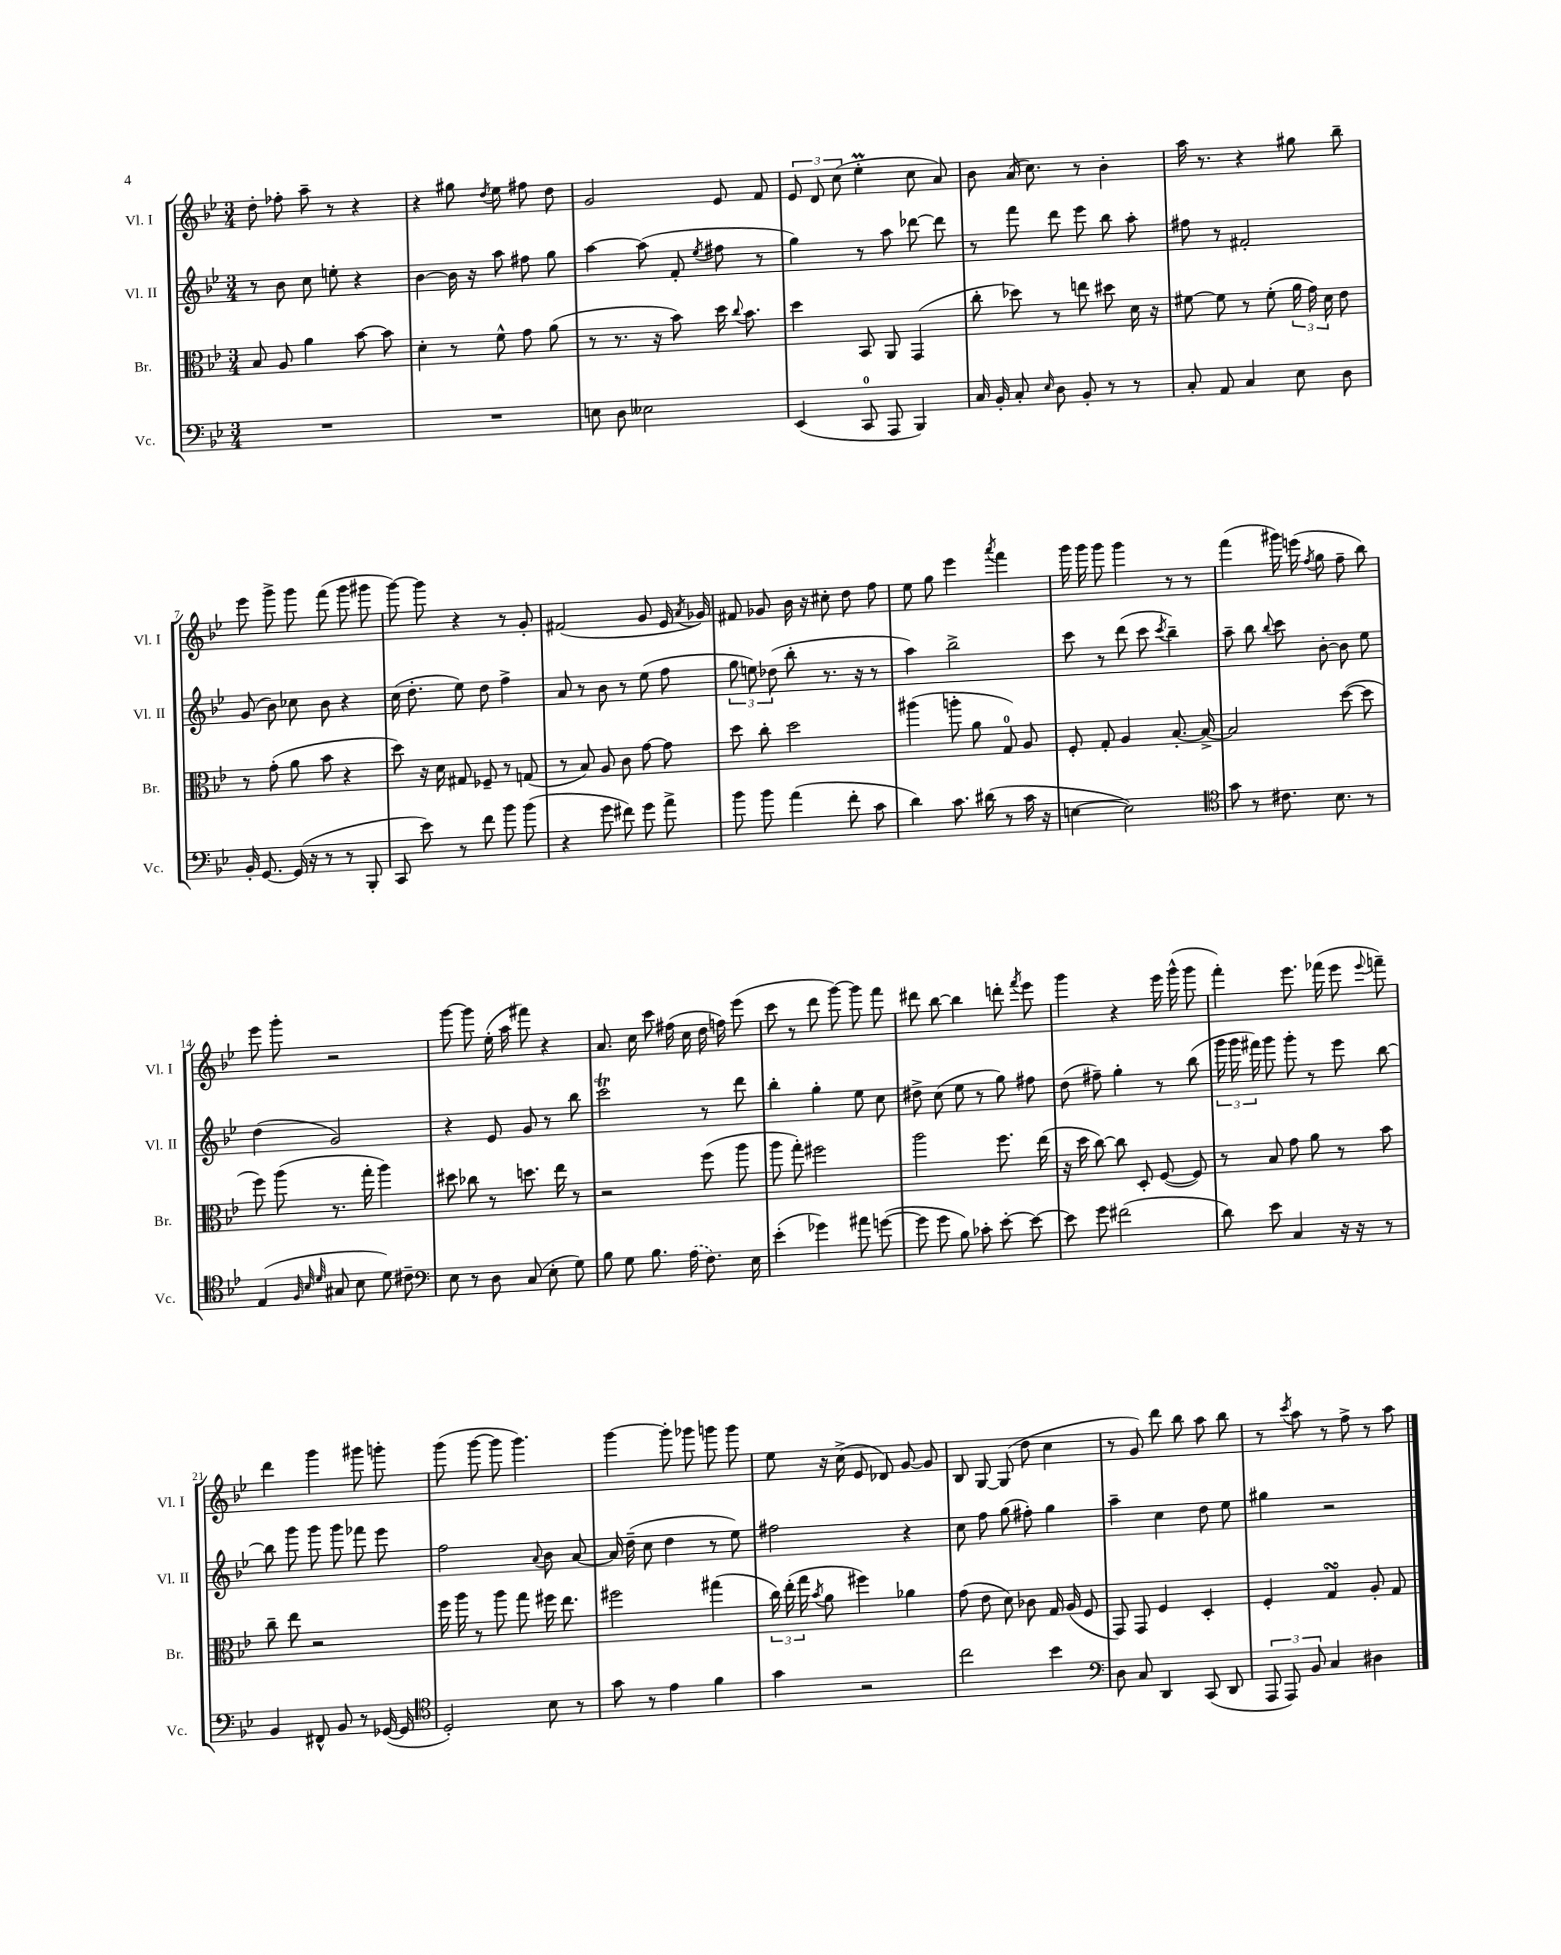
<<
\new StaffGroup <<
\new Staff = "s0" \with { instrumentName = "Vl. I" shortInstrumentName = "Vl. I" } {
    \clef treble \key bes \major \numericTimeSignature \time 3/4
    \autoBeamOff d''8-. fes''8-. a''8-- r8 r4 |
    r4 gis''8 \acciaccatura { d''8 } ees''8 fis''8 d''8 |
    g'2 ees'8 f'8 |
    \tuplet 3/2 { ees'8 d'8 c''8( } ees''4-.\prall c''8 a'8) |
    bes'8 a'16( c''8.) r8 bes'4-. |
    a''16 r8. r4 gis''8 bes''8-- |
    ees'''8 g'''8-> g'''8 f'''8( g'''8 gis'''8 |
    g'''8~) g'''8 r4 r8 g'8-. |
    fis'2( g'8 ees'16 \acciaccatura { a'8 } ges'16) |
    fis'8 ges'8 bes'16 r16 cis''8-. d''8 f''8 |
    ees''8 g''8 ees'''4 \acciaccatura { a'''8 } f'''4 |
    g'''16 g'''16 g'''8 g'''4 r8 r8 |
    f'''4( gis'''16) e'''16( \acciaccatura { f''8 } g''8 f''8-- bes''8) |
    ees'''8 g'''8-. r2 |
    g'''8~ g'''8 ees''16-.( a''16 fis'''8) r4 |
    a'8. c''16 c'''8 fis''16( c''16 d''16 f''16) ees'''8( |
    c'''8 r8 d'''8 g'''8~) g'''8 f'''8 |
    dis'''8 bes''8~ bes''4 d'''8-. \acciaccatura { f'''8 } ees'''8 |
    g'''4 r4 ees'''16 g'''16-^( g'''8 |
    f'''4-.) ees'''8. fes'''16( ees'''8 \appoggiatura { ees'''8 } f'''8--) |
    d'''4 g'''4 gis'''8 g'''8-. |
    g'''8( g'''8~ g'''8 g'''4.) |
    g'''4~ g'''8-. ges'''8 g'''8 g'''8 |
    ees''8 r16 c''16->( ees'8 des'8) g'8~ g'8 |
    bes8 g8~ g8( d''8 c''4 |
    r8 g'8) d'''8 bes''8 a''8 bes''8 |
    r8 \acciaccatura { c'''8 } a''8 r8 f''8-> r8 a''8 \bar "|." |
}
\new Staff = "s1" \with { instrumentName = "Vl. II" shortInstrumentName = "Vl. II" } {
    \clef treble \key bes \major \numericTimeSignature \time 3/4
    \autoBeamOff r8 bes'8 c''8 e''8-. r4 |
    bes'4~ bes'16 r16 a''8 fis''8 g''8 |
    a''4~ a''8( f'8-. \acciaccatura { ees''8 } fis''8 r8 |
    g''4) r8 a''8 des'''8~ des'''8 |
    r8 f'''8 d'''8 ees'''8 bes''8 a''8-. |
    fis''8 r8 fis'2-. |
    g'8( bes'8) ces''8 bes'8 r4 |
    c''16( d''8.-. ees''8) d''8 f''4-> |
    a'8 r8 bes'8 r8 ees''8( f''8 |
    \tuplet 3/2 { g''8 e''8) des''8( } bes''8-. r8. r16 r8 |
    a''4) bes''2-> |
    c'''8 r8 d'''8( c'''8 \acciaccatura { c'''8 } bes''4--) |
    a''8-- bes''8 \appoggiatura { bes''8 } c'''8 bes'8~-. bes'8 ees''8 |
    d''4( g'2) |
    r4 ees'8 g'8 r8 bes''8 |
    c'''2\trill r8 d'''8 |
    bes''4-. g''4-. ees''8 c''8 |
    dis''8-> c''8( ees''8 r8 g''8) fis''8 |
    d''8( fis''8--) g''4-. r8 bes''8( |
    \tuplet 3/2 { g'''16 g'''16 fis'''16) } g'''8 g'''8-. r8 ees'''8 bes''8~ |
    bes''8 g'''8 g'''8 g'''8 fes'''8 ees'''8 |
    f''2 \appoggiatura { a'8 } bes'8 a'8~ |
    a'16 d''16--( c''8 d''4 r8 ees''8) |
    fis''2 r4 |
    c''8 f''8 g''8( fis''8-.) g''4 |
    a''4-- c''4 d''8 ees''8 |
    gis''4 r2 \bar "|." |
}
\new Staff = "s2" \with { instrumentName = "Br." shortInstrumentName = "Br." } {
    \clef alto \key bes \major \numericTimeSignature \time 3/4
    \autoBeamOff bes8 a8 a'4 bes'8~ bes'8 |
    d'4-. r8 f'8-^ g'8 a'8( |
    r8 r8. r16 bes'8) d''16 \appoggiatura { c''8 } bes'8. |
    d''4 bes,8 a,8 g,4( |
    c''8-. des''8) r8 e''8 dis''8 d'16 r16 |
    fis'8~ fis'8 r8 fis'8-.( \tuplet 3/2 { a'16 g'16) d'16 } ees'8 |
    r8 g'8-.( a'8 bes'8 r4 |
    d''8) r16 d'16 gis8 fes8-- r8 g8( |
    r8 bes8) a8 c'8 g'8~ g'8 |
    d''8 c''8-. d''2 |
    ais''4( a''8-. a'8 g8-0) a8 |
    f8-. g8-. a4 bes8.~-. bes16~-> |
    bes2 d''8~( d''8 |
    f''8) a''8( r8. g''16-. a''4) |
    dis''8 ces''8 r8 d''8. ees''16 r8 |
    r2 f''8( a''8 |
    a''8 g''8-.) fis''2 |
    a''2 f''8. ees''16( |
    r16 d''16 c''8~) c''8 d8-. f8~( f8) |
    r8 bes8 g'8 a'8 r8 bes'8 |
    c''8-- ees''8 r2 |
    f''16 a''16 r8 a''8 g''8 fis''16 ees''8. |
    fis''2 gis''4( |
    \tuplet 3/2 { c''16) ees''16-.( g''16 } \acciaccatura { bes'8 } a'8 fis''4) aes'4 |
    g'8( ees'8 d'8) ces'8 g16 a16( f8 |
    g,8) g,8 f4 d4-. |
    f4-. g4\turn a8-. g8 \bar "|." |
}
\new Staff = "s3" \with { instrumentName = "Vc." shortInstrumentName = "Vc." } {
    \clef bass \key bes \major \numericTimeSignature \time 3/4
    \autoBeamOff R2. |
    R2. |
    e8 d8 eeses2 |
    ees,4( c,8-0 a,,8 bes,,4) |
    c16 bes,16-. c8-. \grace { ees16 } d8 bes,8-. r8 r8 |
    c8-. a,8 c4 ees8 d8 |
    bes,16-. g,8.~ g,16( r16 r8 r8 bes,,8-. |
    c,8 ees'8) r8 f'8 bes'8 bes'8( |
    r4 g'8 fis'8) g'8 a'8-> |
    bes'8 bes'8 a'4( f'8-. c'8 |
    d'4) c'8. dis'16( r8 c'16 r16 |
    e4~ e2) |
    \clef tenor g'8 r8 cis'8. bes8. r8 |
    ees4( \grace { f32 bes32 d'32 } gis8 bes8 d'8) cis'8-- |
    \clef bass ees8 r8 d8 c8( ees8-. g8) |
    bes8 g8 bes8. \once \slurDashed a16( f8.) ees16 |
    ees'4-.( ges'4) ais'8 g'8~( |
    g'8 g'8 bes8) ces'8-. ees'8~-. ees'8~ |
    ees'8 g'8 fis'2( |
    d'8) ees'8 c4 r16 r16 r8 |
    bes,4 fis,8-^ bes,8 r8 ges,16~( ges,16 |
    \clef tenor d2-.) bes8 r8 |
    g'8 r8 ees'4 f'4 |
    g'4 r2 |
    c''2 bes'4 |
    \clef bass d8 c8 d,4 c,8( d,8 |
    \tuplet 3/2 { a,,8 a,,8) bes,8 } c4 dis4 \bar "|." |
}
>>
>>
